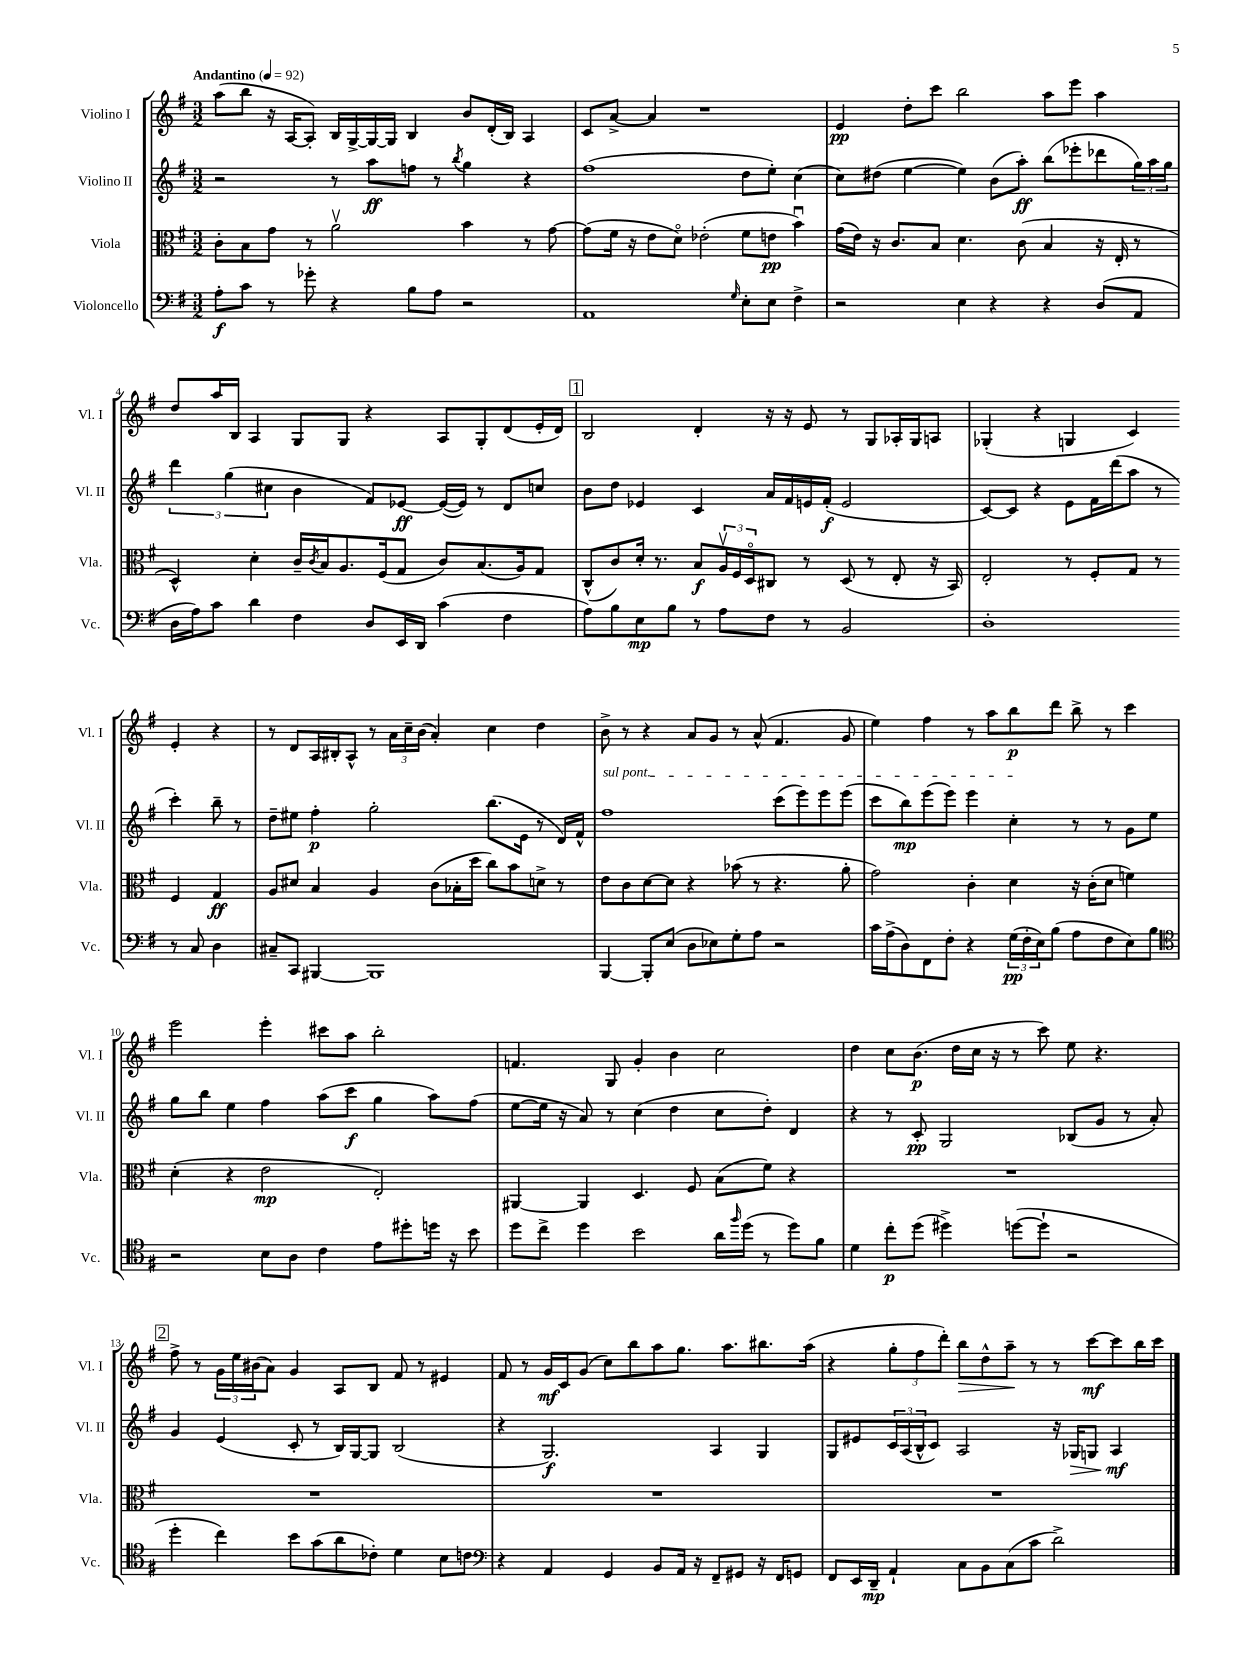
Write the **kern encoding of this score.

**kern	**kern	**kern	**kern
*staff4	*staff3	*staff2	*staff1
*clefF4	*clefC3	*clefG2	*clefG2
*k[f#]	*k[f#]	*k[f#]	*k[f#]
*M3/2	*M3/2	*M3/2	*M3/2
*MM92	*MM92	*MM92	*MM92
8A'	8c'	2r	(8aa
8c	8B	.	8bb
8r	8g	.	16r
.	.	.	[16A
8g-'	8r	.	8A'])
4r	2av	8r	16B
.	.	.	[16G^
.	.	8aa	16G_
.	.	.	16G]
8B	.	8ff	4B
8A	.	8r	.
.	.	8qbb	.
2r	4b	4gg	8b
.	.	.	(16d'
.	.	.	16B)
.	8r	4r	4A
.	[8g	.	.
=	=	=	=
1AA	(8g]	(1ff#	8c
.	16f#	.	[8a^
.	16r	.	.
.	8e	.	4a]
.	8do)	.	.
.	(2e-'	.	1r
16qqG	.	.	.
8E'	8f#	8dd	.
8E	8e	8ee')	.
4F#^	4bu)	(4cc	.
=	=	=	=
2r	(16g	8cc)	4e
.	16e)	.	.
.	16r	(8dd#	.
.	8.c	.	.
.	.	[4ee	8dd'
.	8B	.	8ccc
4E	4.d	4ee])	2bb
4r	.	(8b	.
.	(8c	8aa')	.
4r	4B	(8bb	8aa
.	.	8eee-'	8eee
(8D	16r	8ddd-	4aa
.	16E'	.	.
8AA	8r	24gg)	.
.	.	24aa	.
.	.	24gg	.
=	=	=	=
16D	4D^^)	6ddd	8dd
16A)	.	.	.
8c	.	.	16aa
.	.	(6gg	.
.	.	.	16B
4d	4d'	.	4A
.	.	6cc#	.
4F#	16c~	4b	8G
.	8qc	.	.
.	16B	.	.
.	8.A	.	8G
8D	.	8f#)	4r
.	(16F#	.	.
16EE	8G	[8e-	.
16DD	.	.	.
(4c	8c)	(16e-_	8A
.	.	16e-])	.
.	(8.B	8r	8G'
4F#	.	8d	(8d
.	16A)	.	.
.	8G	8cc	16e'
.	.	.	16d)
=	=	=	=
8A)	(8C^^	8b	2B
8B	8c)	8dd	.
8E	16d'	4e-	.
.	8.r	.	.
8B	.	.	.
8r	8B	4c	4d'
8A	24Av	.	.
.	24F#	.	.
.	24Do	.	.
8F#	8C#	16a	16r
.	.	16f#	16r
8r	8r	16e	8e
.	.	(16f#'	.
2BB	(8D	2e	8r
.	8r	.	8G
.	8E'	.	16A-'
.	.	.	16G
.	16r	.	8A
.	16BB)	.	.
=	=	=	=
1D'	2E'	[8c)	(4G-'
.	.	8c]	.
.	.	4r	4r
.	8r	8e	4G
.	8F#'	16f#	.
.	.	(16ddd	.
.	8G	8aa	4c)
.	8r	8r	.
8r	4F#	4ccc')	4e'
8C	.	.	.
4D	4G	8bb~	4r
.	.	8r	.
=	=	=	=
8C#~	8A	8dd~	8r
8CC	8d#	8ee#	8d
[4BBB#	4B	4ff#'	16A
.	.	.	16B#'
.	.	.	8A^^
1BBB#]	4A	2gg'	8r
.	.	.	24a
.	.	.	24cc~
.	.	.	(24b
.	(8c	.	4a')
.	16B-'	.	.
.	16dd	.	.
.	8cc)	(8.bb	4cc
.	8b	.	.
.	.	16e	.
.	8d^	8r	4dd
.	8r	16d)	.
.	.	16f#^^	.
=	=	=	=
[4BBB	8e	1ff#	8b^
.	8c	.	8r
8BBB']	[8d	.	4r
(8E	8d]	.	.
8D	4r	.	8a
8E-)	.	.	8g
8G'	(8b-	.	8r
8A	8r	.	(8a^^
2r	4.r	(8ccc	4.f#
.	.	8eee)	.
.	.	8eee	.
.	8a'	(8eee	8g
=	=	=	=
16c	2g)	8ccc	4ee)
(16A^	.	.	.
8D)	.	8bb)	.
8FF#	.	(8eee	4ff#
8F#'	.	8eee)	.
4r	4c'	4eee	8r
.	.	.	8aa
(24G	4d	4cc'	8bb
24F#'	.	.	.
24E)	.	.	.
(8B	.	.	8ddd
8A	16r	8r	8bb^
.	(16c'	.	.
8F#	8d	8r	8r
8E)	4f)	8g	4ccc
8B	.	8ee	.
=	=	=	=
*clefC4	*	*	*
2r	(4d'	8gg	2eee
.	.	8bb	.
.	4r	4ee	.
8B	2e	4ff#	4eee'
8A	.	.	.
4c	.	(8aa	8ccc#
.	.	8ccc	8aa
8e	2E')	4gg	2bb'
8dd#'	.	.	.
16dd	.	8aa)	.
16r	.	.	.
8b	.	(8ff#	.
=	=	=	=
8dd	[4AA#	[8ee	4.f
8cc^	.	16ee]	.
.	.	16r	.
4dd	4AA#]	8a)	.
.	.	8r	8G
2b	4.D	(4cc	4g'
.	.	4dd	4b
.	8F#	.	.
16a	(8B	8cc	2cc
16qqff#	.	.	.
(16dd	.	.	.
8r	8f#)	8dd')	.
8dd)	4r	4d	.
8f#	.	.	.
=	=	=	=
4d	1.r	4r	4dd
8cc'	.	8r	8cc
(8dd	.	8c'	(8.b
4dd#^)	.	2G	.
.	.	.	16dd
.	.	.	16cc
.	.	.	16r
([8dd	.	.	8r
8dd`]	.	.	8ccc)
2r	.	(8B-	8ee
.	.	8g	4.r
.	.	8r	.
.	.	8a')	.
=	=	=	=
4dd'	1.r	4g	8ff#^
.	.	.	8r
4cc)	.	(4e	24g
.	.	.	24ee
.	.	.	(24b#
.	.	.	8a)
8b	.	8c'	4g
(8g	.	8r	.
8a	.	16B)	8A
.	.	[16G	.
8c-')	.	8G]	8B
4d	.	(2B	8f#
.	.	.	8r
8B	.	.	4e#
8c	.	.	.
=	=	=	=
*clefF4	*	*	*
4r	1.r	4r	8f#
.	.	.	8r
4AA	.	2.G)	16g
.	.	.	16c
.	.	.	(8g
4GG	.	.	8cc)
.	.	.	8bb
8BB	.	.	8aa
16AA	.	.	8.gg
16r	.	.	.
8FF#~	.	4A	.
.	.	.	8.aa
8GG#	.	.	.
16r	.	4G	8.bb#
16FF#	.	.	.
8GG	.	.	.
.	.	.	(16aa
=	=	=	=
8FF#	1.r	8G	4r
16EE	.	8e#	.
16DD~	.	.	.
4AA`	.	24c	12gg'
.	.	(24A	.
.	.	24B^^	12ff#
.	.	8c)	.
.	.	.	12ddd')
8C	.	2A	8bb
8BB	.	.	8dd^^
(8C	.	.	8aa~
8c	.	.	8r
2d^)	.	16r	8r
.	.	16G-	.
.	.	8G	[8ccc
.	.	4A	8ccc]
.	.	.	16bb
.	.	.	16ccc
==	==	==	==
*-	*-	*-	*-
